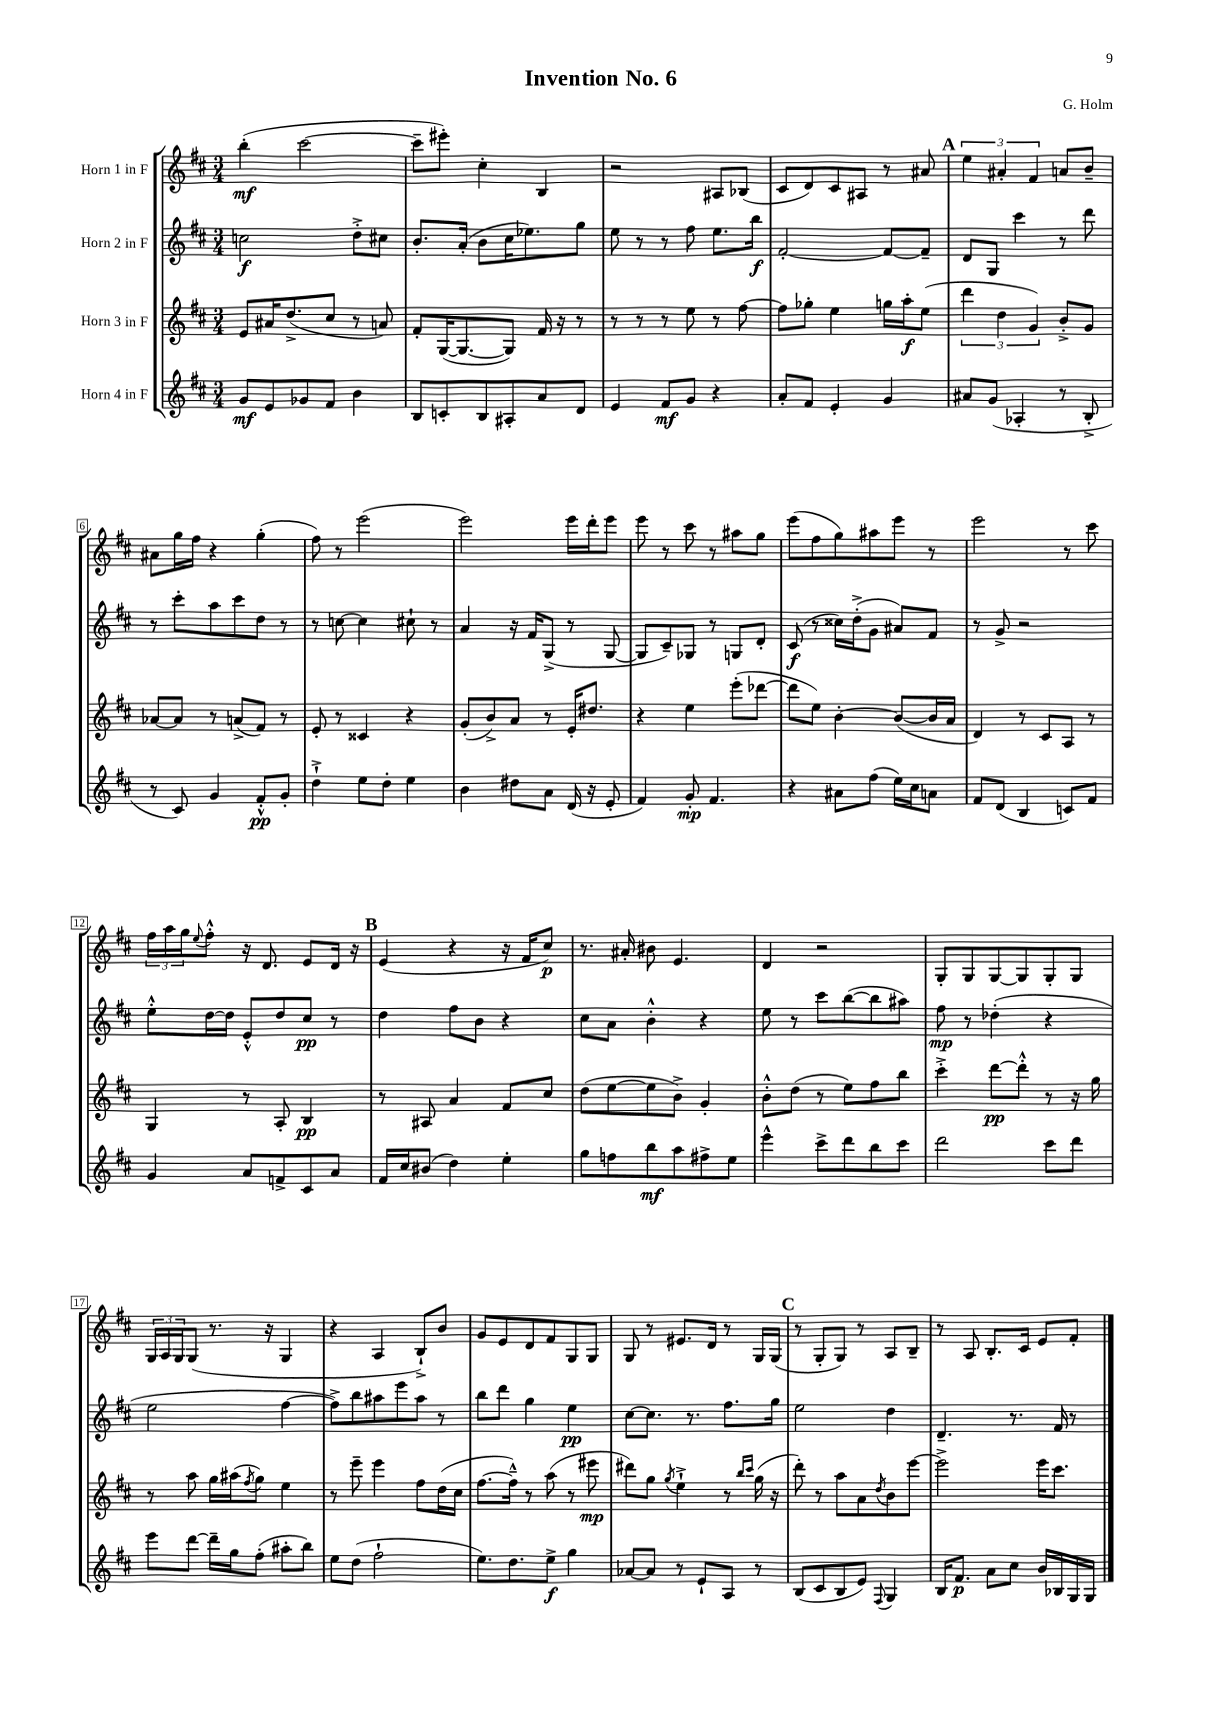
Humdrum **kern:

**kern	**dynam	**kern	**dynam	**kern	**dynam	**kern	**dynam
*part4	*part4	*part3	*part3	*part2	*part2	*part1	*part1
*staff4	*staff4	*staff3	*staff3	*staff2	*staff2	*staff1	*staff1
*I"Horn 4 in F	*	*I"Horn 3 in F	*	*I"Horn 2 in F	*	*I"Horn 1 in F	*
*clefG2	*	*clefG2	*	*clefG2	*	*clefG2	*
*k[f#c#]	*	*k[f#c#]	*	*k[f#c#]	*	*k[f#c#]	*
*M3/4	*	*M3/4	*	*M3/4	*	*M3/4	*
=1	=1	=1	=1	=1	=1	=1	=1
8g/L	mf	8e/L	.	2ccn\	f	(4bb'\	mf
8e/	.	16a#X/K	.	.	.	.	.
.	.	(8.dd^/	.	.	.	.	.
8g-X/	.	.	.	.	.	[2ccc#\	.
8f#/J	.	8cc#/J	.	.	.	.	.
4b\	.	8r	.	8dd'^\L	.	.	.
.	.	8an/)	.	8cc#X\J	.	.	.
=2	=2	=2	=2	=2	=2	=2	=2
8B/L	.	8f#'/L	.	8.b'/L	.	8ccc#~\L]	.
8cn'/	.	([16G/K	.	.	.	8eee#X'\J)	.
.	.	8.G/_	.	(16a'/Jk	.	.	.
8B/	.	.	.	8b\L	.	4cc#'\	.
8A#X'/	.	8G/J])	.	16cc#\K	.	.	.
.	.	.	.	8.ee-X\)	.	.	.
8a/	.	16f#/	.	.	.	4B/	.
.	.	16r	.	.	.	.	.
8d/J	.	8r	.	8gg\J	.	.	.
=3	=3	=3	=3	=3	=3	=3	=3
4e/	.	8r	.	8ee\	.	2r	.
.	.	8r	.	8r	.	.	.
8f#/L	mf	8r	.	8r	.	.	.
8g/J	.	8ee\	.	8ff#\	.	.	.
4r	.	8r	.	8.ee\L	.	8A#X/L	.
.	.	[8ff#\	.	.	.	(8B-X/J	.
.	.	.	.	16bb\Jk	f	.	.
=4	=4	=4	=4	=4	=4	=4	=4
8a'/L	.	8ff#\L]	.	[2f#'/	.	8c#/L	.
8f#/J	.	8gg-X'\J	.	.	.	8d/)	.
4e'/	.	4ee\	.	.	.	8c#/	.
.	.	.	.	.	.	8A#X/J	.
4g/	.	16ggn\LL	.	8f#/L_	.	8r	.
.	.	16aa'\J	f	.	.	.	.
.	.	(8ee\J	.	8f#~/J]	.	8a#X/	.
!!LO:REH:place=s1:t=A
=5	=5	=5	=5	=5	=5	=5	=5
8a#X/L	.	6ddd\	.	8d/L	.	6ee\	.
(8g/J	.	.	.	8G/J	.	.	.
.	.	6dd\	.	.	.	6a#X'/	.
4A-X'/	.	.	.	4ccc#\	.	.	.
.	.	6g/)	.	.	.	6f#/	.
8r	.	8b'^/L	.	8r	.	8an/L	.
8B'^/	.	8g/J	.	8ddd\	.	8b~/J	.
!!LO:LB:g=z
=6	=6	=6	=6	=6	=6	=6	=6
8r	.	[8a-X/L	.	8r	.	8a#X\L	.
8c#/)	.	8a-/J]	.	8ccc#'\L	.	16gg\L	.
.	.	.	.	.	.	16ff#\JJ	.
4g/	.	8r	.	8aa\	.	4r	.
.	.	(8an^/L	.	8ccc#\	.	.	.
8f#'^^/L	pp	8f#/J)	.	8dd\J	.	(4gg'\	.
8g'/J	.	8r	.	8r	.	.	.
=7	=7	=7	=7	=7	=7	=7	=7
4dd`^\	.	8e'/	.	8r	.	8ff#\)	.
.	.	8r	.	[8ccn\	.	8r	.
8ee\L	.	4c##X/	.	4cc\]	.	(2eee\	.
8dd'\J	.	.	.	.	.	.	.
4ee\	.	4r	.	8cc#X`\	.	.	.
.	.	.	.	8r	.	.	.
=8	=8	=8	=8	=8	=8	=8	=8
4b\	.	(8g'/L	.	4a/	.	2eee\)	.
.	.	8b^/)	.	.	.	.	.
8dd#X\L	.	8a/J	.	16r	.	.	.
.	.	.	.	16f#/KL	.	.	.
8a\J	.	8r	.	(8G^/J	.	.	.
(16d/	.	16e'/KL	.	8r	.	16eee\LL	.
16r	.	8.dd#X/J	.	.	.	16ddd'\J	.
8e'/	.	.	.	[8G/	.	8eee\J	.
=9	=9	=9	=9	=9	=9	=9	=9
4f#/)	.	4r	.	8G/L]	.	8eee\	.
.	.	.	.	8c#~/)	.	8r	.
8g'/	mp	4ee\	.	8G-X/J	.	8ccc#\	.
4.f#/	.	.	.	8r	.	8r	.
.	.	(8eee'\L	.	8Gn/L	.	8aa#X\L	.
.	.	[8ddd-X\J	.	8d'/J	.	8gg\J	.
=10	=10	=10	=10	=10	=10	=10	=10
4r	.	8ddd-\L]	.	(8c#/	f	(8eee\L	.
.	.	8ee\J)	.	8r	.	8ff#\	.
8a#X\L	.	[4b'\	.	16cc##X\LL)	.	8gg\)	.
.	.	.	.	(16dd'^\J	.	.	.
(8ff#\J	.	.	.	8g\J	.	8aa#X\	.
16ee\LL)	.	(8b/L_	.	8a#X/L)	.	8eee\J	.
16cc#\J	.	.	.	.	.	.	.
8an\J	.	16b/L]	.	8f#/J	.	8r	.
.	.	16a/JJ	.	.	.	.	.
=11	=11	=11	=11	=11	=11	=11	=11
8f#/L	.	4d/)	.	8r	.	2eee\	.
(8d/J	.	.	.	8g^/	.	.	.
4B/	.	8r	.	2r	.	.	.
.	.	8c#/L	.	.	.	.	.
8cn/L)	.	8A/J	.	.	.	8r	.
8f#/J	.	8r	.	.	.	8ccc#\	.
!!LO:LB:g=z
=12	=12	=12	=12	=12	=12	=12	=12
4g/	.	4G/	.	8ee'^^\L	.	24ff#\LL	.
.	.	.	.	.	.	24aa\	.
.	.	.	.	.	.	24gg\J	.
.	.	.	.	.	.	8qqee/	.
.	.	.	.	[16dd\L	.	8ff#'^^\J	.
.	.	.	.	16dd\JJ]	.	.	.
8a/L	.	8r	.	8e'^^/L	.	16r	.
.	.	.	.	.	.	8.d/	.
8fn^/	.	8A'/	.	8dd/	.	.	.
8c#/	.	4B/	pp	8cc#/J	pp	8e/L	.
8a/J	.	.	.	8r	.	16d/Jk	.
.	.	.	.	.	.	16r	.
!!LO:REH:place=s1:t=B
=13	=13	=13	=13	=13	=13	=13	=13
16f#/LL	.	8r	.	4dd\	.	(4e/	.
16cc#/J	.	.	.	.	.	.	.
(8b#X/J	.	8A#X/	.	.	.	.	.
4dd\)	.	4a/	.	8ff#\L	.	4r	.
.	.	.	.	8b\J	.	.	.
4ee'\	.	8f#/L	.	4r	.	16r	.
.	.	.	.	.	.	16f#/KL	.
.	.	8cc#/J	.	.	.	8cc#/J)	p
=14	=14	=14	=14	=14	=14	=14	=14
8gg\L	.	(8dd\L	.	8cc#\L	.	8.r	.
8ffn\	.	[8ee\	.	8a\J	.	.	.
.	.	.	.	.	.	16a#X'/	.
8bb\	mf	8ee\]	.	4b'^^\	.	8b#X\	.
8aa\	.	8b^\J)	.	.	.	4.e/	.
8ff#X^\	.	4g'/	.	4r	.	.	.
8ee\J	.	.	.	.	.	.	.
=15	=15	=15	=15	=15	=15	=15	=15
4eee^^\	.	8b'^^\L	.	8ee\	.	4d/	.
.	.	(8dd\J	.	8r	.	.	.
8ccc#^\L	.	8r	.	8ccc#\L	.	2r	.
8ddd\	.	8ee\L)	.	([8bb\	.	.	.
8bb\	.	8ff#\	.	8bb\]	.	.	.
8ccc#\J	.	8bb\J	.	8aa#X\J)	.	.	.
=16	=16	=16	=16	=16	=16	=16	=16
2ddd\	.	4ccc#'^\	.	8ff#\	mp	8G'/L	.
.	.	.	.	8r	.	8G/	.
.	.	[8ddd\L	pp	(4dd-X'\	.	[8G/	.
.	.	8ddd'^^\J]	.	.	.	8G/]	.
8ccc#\L	.	8r	.	4r	.	8G'/	.
8ddd\J	.	16r	.	.	.	8G/J	.
.	.	16gg\	.	.	.	.	.
!!LO:LB:g=z
=17	=17	=17	=17	=17	=17	=17	=17
8eee\L	.	8r	.	2ee\	.	24G/LL	.
.	.	.	.	.	.	24A/	.
.	.	.	.	.	.	24G/J	.
[8ddd\J	.	8aa\	.	.	.	(8G/J	.
16ddd~\LL]	.	16gg\LL	.	.	.	8.r	.
16gg\J	.	(16aa#X\J	.	.	.	.	.
.	.	8qff#/	.	.	.	.	.
(8ff#'\J	.	8gg\J)	.	.	.	.	.
.	.	.	.	.	.	16r	.
8aa#X'\L	.	4ee\	.	[4ff#\	.	4G/	.
8bb\J)	.	.	.	.	.	.	.
=18	=18	=18	=18	=18	=18	=18	=18
8ee\L	.	8r	.	8ff#^\L])	.	4r	.
(8dd\J	.	8eee~\	.	8bb\	.	.	.
2ff#`\	.	4eee\	.	8aa#X\	.	4A/	.
.	.	.	.	8eee\	.	.	.
.	.	8ff#\L	.	8aa#\J	.	8B`^/L)	.
.	.	(16dd\L	.	8r	.	8b/J	.
.	.	16cc#\JJ	.	.	.	.	.
=19	=19	=19	=19	=19	=19	=19	=19
8.ee\L)	.	[8.ff#\L	.	8bb\L	.	8g/L	.
.	.	.	.	8ddd\J	.	8e/	.
8.dd\	.	16ff#~^^\Jk])	.	.	.	.	.
.	.	8r	.	4gg\	.	8d/	.
8ee^\J	f	(8aa\	.	.	.	8f#/	.
4gg\	.	8r	.	4ee\	pp	8G/	.
.	.	8eee#X\	mp	.	.	8G/J	.
=20	=20	=20	=20	=20	=20	=20	=20
[8a-X/L	.	8ddd#X\L)	.	[8cc#\L	.	8G/	.
8a-/J]	.	8gg\J	.	8.cc#\J]	.	8r	.
.	.	8qgg/	.	.	.	.	.
8r	.	4ee`^\	.	.	.	8.e#X/L	.
.	.	.	.	8.r	.	.	.
8e`/L	.	.	.	.	.	.	.
.	.	.	.	.	.	16d/Jk	.
8A/J	.	8r	.	8.ff#\L	.	8r	.
.	.	16qqbb/LL	.	.	.	.	.
.	.	16qqccc#/JJ	.	.	.	.	.
8r	.	(16gg\	.	.	.	16G/LL	.
.	.	16r	.	16gg\Jk	.	(16G/JJ	.
!!LO:REH:place=s1:t=C
=21	=21	=21	=21	=21	=21	=21	=21
(8B/L	.	8ddd'\)	.	2ee\	.	8r	.
8c#/	.	8r	.	.	.	8G'/L	.
8B/	.	8aa\L	.	.	.	8G/J)	.
8e/J)	.	8a\	.	.	.	8r	.
8qqF#/	.	8qdd/	.	.	.	.	.
4G/	.	8b\	.	4dd\	.	8A/L	.
.	.	[8eee\J	.	.	.	8B~/J	.
=22	=22	=22	=22	=22	=22	=22	=22
16B/KL	.	2eee^\]	.	4.d~/	.	8r	.
8.f#/J	p	.	.	.	.	.	.
.	.	.	.	.	.	8A/	.
8a\L	.	.	.	.	.	8.B'/L	.
8cc#\J	.	.	.	8.r	.	.	.
.	.	.	.	.	.	16c#/Jk	.
16b/LL	.	16eee\KL	.	.	.	8e/L	.
16B-X/	.	8.ccc#\J	.	16f#/	.	.	.
16G/	.	.	.	8r	.	8f#'/J	.
16G/JJ	.	.	.	.	.	.	.
==	==	==	==	==	==	==	==
*-	*-	*-	*-	*-	*-	*-	*-
